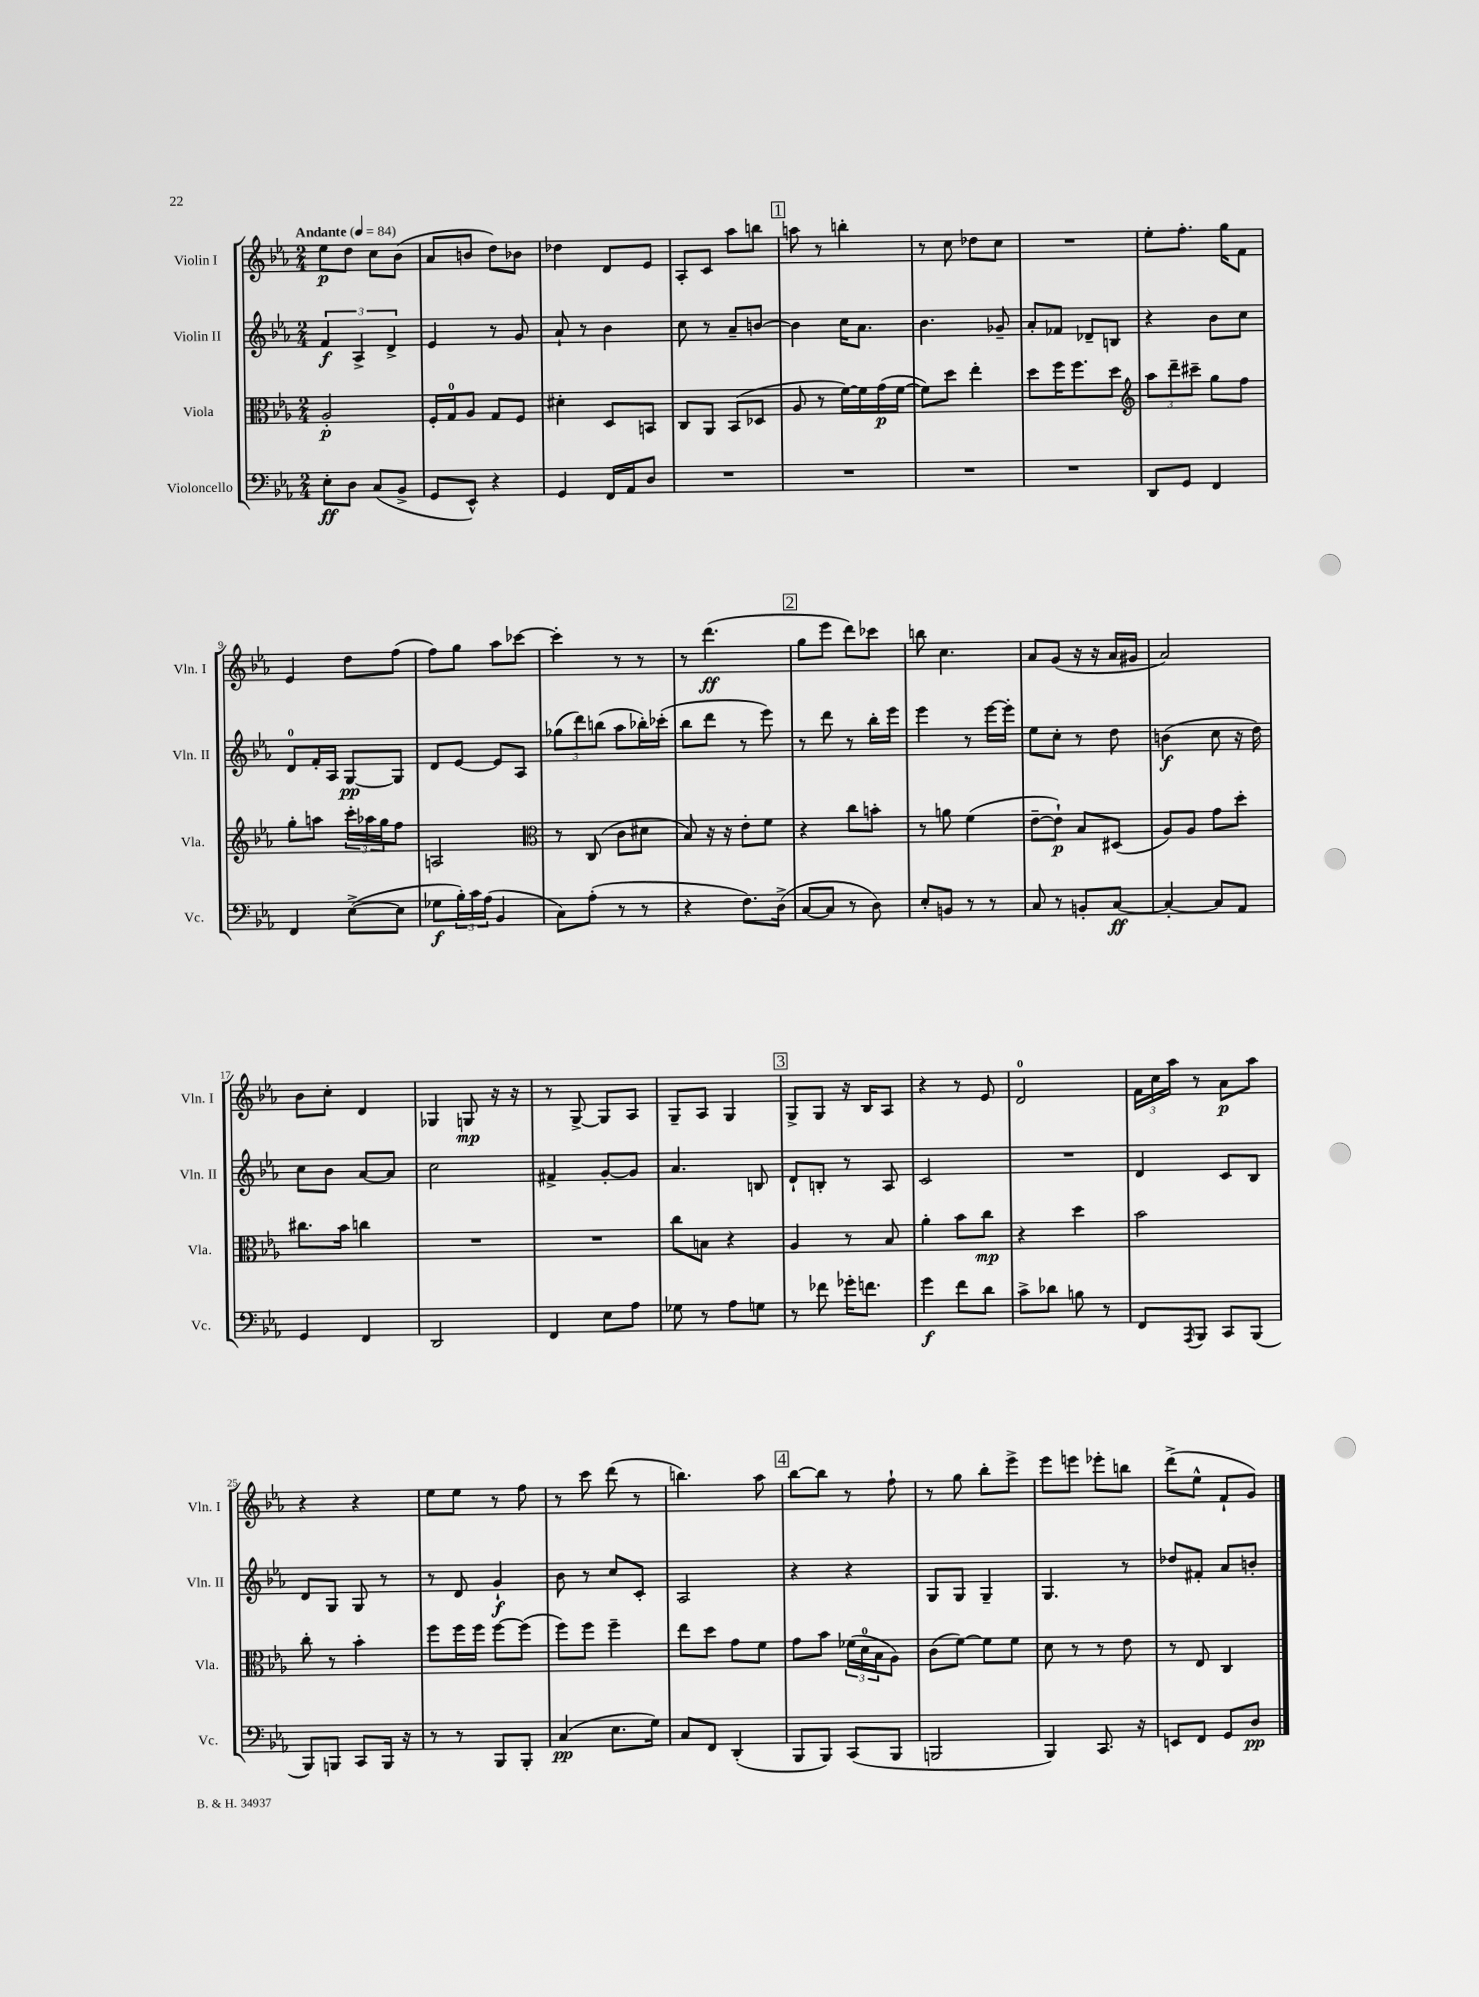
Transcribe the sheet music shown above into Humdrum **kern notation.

**kern	**kern	**kern	**kern
*staff4	*staff3	*staff2	*staff1
*clefF4	*clefC3	*clefG2	*clefG2
*k[b-e-a-]	*k[b-e-a-]	*k[b-e-a-]	*k[b-e-a-]
*M2/4	*M2/4	*M2/4	*M2/4
*MM84	*MM84	*MM84	*MM84
8E-'	2A-'	6f	8ee-
8D	.	.	8dd
.	.	6A-^	.
(8C	.	.	8cc
.	.	6d^	.
8BB-^	.	.	(8b-
=	=	=	=
8GG	16F'	4e-	8a-
.	16G	.	.
8EE-^^)	8A-	.	8b
4r	8G	8r	8dd)
.	8F	8g	8b-
=	=	=	=
4GG	4d#'	8a-`	4dd-
.	.	8r	.
16FF	8D	4b-	8d
16AA-	.	.	.
8D	8BB	.	8e-
=	=	=	=
2r	8C	8cc	8A-'
.	8AA-	8r	8c
.	(8BB-	8a-~	8aa-
.	8D-	[8b	8bb
=	=	=	=
2r	8A-	4b]	8aa
.	8r	.	8r
.	[16f)	16cc	4bb'
.	16f]	8.a-	.
.	(16g	.	.
.	[16f	.	.
=	=	=	=
2r	8f])	4.b-	8r
.	8dd	.	8cc
.	4ee-'	.	8dd-
.	.	8g-~	8cc
=	=	=	=
2r	8dd	8a-'	2r
.	16ff	8f-	.
.	8.ff	.	.
.	.	8d-~	.
.	8dd	8B	.
=	=	=	=
*	*clefG2	*	*
8DD	12aa-	4r	8ee-'
.	12ddd~	.	.
8GG	.	.	8.ff'
.	12ccc#~	.	.
4FF	8gg	8b-	.
.	.	.	16gg
.	8ff	8cc	8f
=	=	=	=
4FF	8gg'	8d	4e-
.	8aa	16f'	.
.	.	16A-	.
([8E-^	24ccc'	[8G	8dd
.	24aa-	.	.
.	24gg	.	.
8E-]	8ff	8G]	(8ff
=	=	=	=
8G-	2A	8d	8ff)
24B-')	.	[8e-	8gg
24c	.	.	.
(24A-	.	.	.
4BB-	.	8e-]	8aa-
.	.	8A-	[8ccc-
=	=	=	=
*	*clefC3	*	*
8C)	8r	(12gg-	4ccc-']
.	.	12ddd)	.
(8A-'	(8C	.	.
.	.	(12bb	.
8r	8c	8aa-	8r
8r	8d#	16bb-')	8r
.	.	(16ccc-'	.
=	=	=	=
4r	8B-)	8bb-	8r
.	16r	8ddd	(4.ddd
.	16r	.	.
8.F)	8e-'	8r	.
.	8f	8eee-)	.
(16D^	.	.	.
=	=	=	=
[8C	4r	8r	8gg
8C]	.	8ddd	8eee-
8r	8cc	8r	8ddd)
8D)	8b'	16bb-'	8ccc-
.	.	16eee-	.
=	=	=	=
8E-'	8r	4eee-	8bb
8BB	8a	.	4.cc
8r	(4f	8r	.
8r	.	[16eee-	.
.	.	16eee-']	.
=	=	=	=
8C	[8e-~	8ee-	8a-
8r	8e-`])	8cc'	(8g
8BB'	8B-	8r	16r
.	.	.	16r
[8C	(8D#	8dd	16a-
.	.	.	16g#
=	=	=	=
4C'_	8A-)	(4b	2a-)
.	8A-	.	.
8C]	8g	8cc	.
8AA-	8dd'	16r	.
.	.	16dd)	.
=	=	=	=
4GG	8.cc#	8cc	8b-
.	.	8b-	8cc'
.	16b-	.	.
4FF	4cc	[8a-	4d
.	.	8a-]	.
=	=	=	=
2DD	2r	2cc	4G-
.	.	.	8G
.	.	.	16r
.	.	.	16r
=	=	=	=
4FF	2r	4f#^	8r
.	.	.	[8G^
8E-	.	[8g'	8G]
8A-	.	8g]	8A-
=	=	=	=
8G-	8cc	4.a-	8G~
8r	8B	.	8A-
8A-	4r	.	4G
8G	.	8B	.
=	=	=	=
8r	4A-	8d`	8G^
8f-	.	8B'	8G
16g-'	8r	8r	16r
8.f	.	.	16B-
.	8B-	8A-	8A-
=	=	=	=
4g	4a-'	2c	4r
8f	8b-	.	8r
8d	8cc	.	8e-
=	=	=	=
8c^	4r	2r	2d
8d-	.	.	.
8B	4dd	.	.
8r	.	.	.
=	=	=	=
8FF	2b-	4d	24f
.	.	.	24cc
.	.	.	24aa-
8qAAA-	.	.	.
8BBB-	.	.	8r
8CC	.	8c	8a-
(8BBB-	.	8B-	8aa-
=	=	=	=
8BBB-)	8cc'	8d	4r
8BBB	8r	8G	.
8CC	4b-'	8G	4r
16BBB	.	8r	.
16r	.	.	.
=	=	=	=
8r	8ff	8r	8ee-
8r	16ff	8d	8ee-
.	16ff	.	.
8BBB-	[8ff	4g`	8r
8BBB-'	(8ff]	.	8ff
=	=	=	=
(4C	8ff)	8b-	8r
.	8ff	8r	8ccc
8.E-	4ff~	8cc	(8ddd
.	.	8c'	8r
16G)	.	.	.
=	=	=	=
8C	8ee-	2A-	4.bb)
8FF	8dd	.	.
(4DD'	8g	.	.
.	8f	.	8aa-
=	=	=	=
8BBB-	8g	4r	[8bb-
8BBB-)	8b-	.	8bb-]
(8CC	(24f-	4r	8r
.	24d	.	.
.	24B-	.	.
8BBB-	8A-)	.	8ff`
=	=	=	=
2BBB	(8c	8G	8r
.	[8f)	8G	8gg
.	8f]	4G~	8bb-'
.	8f	.	8eee-^
=	=	=	=
4BBB-)	8d	4.G	8eee-
.	8r	.	8eee
8.CC	8r	.	8eee-'
.	8e-	8r	8bb
16r	.	.	.
=	=	=	=
8EE	8r	8dd-	(8ddd^
8FF	8E-	8f#'	8ee-^^
8GG	4C	8a-	8f`
8D	.	8b'	8g)
==	==	==	==
*-	*-	*-	*-
